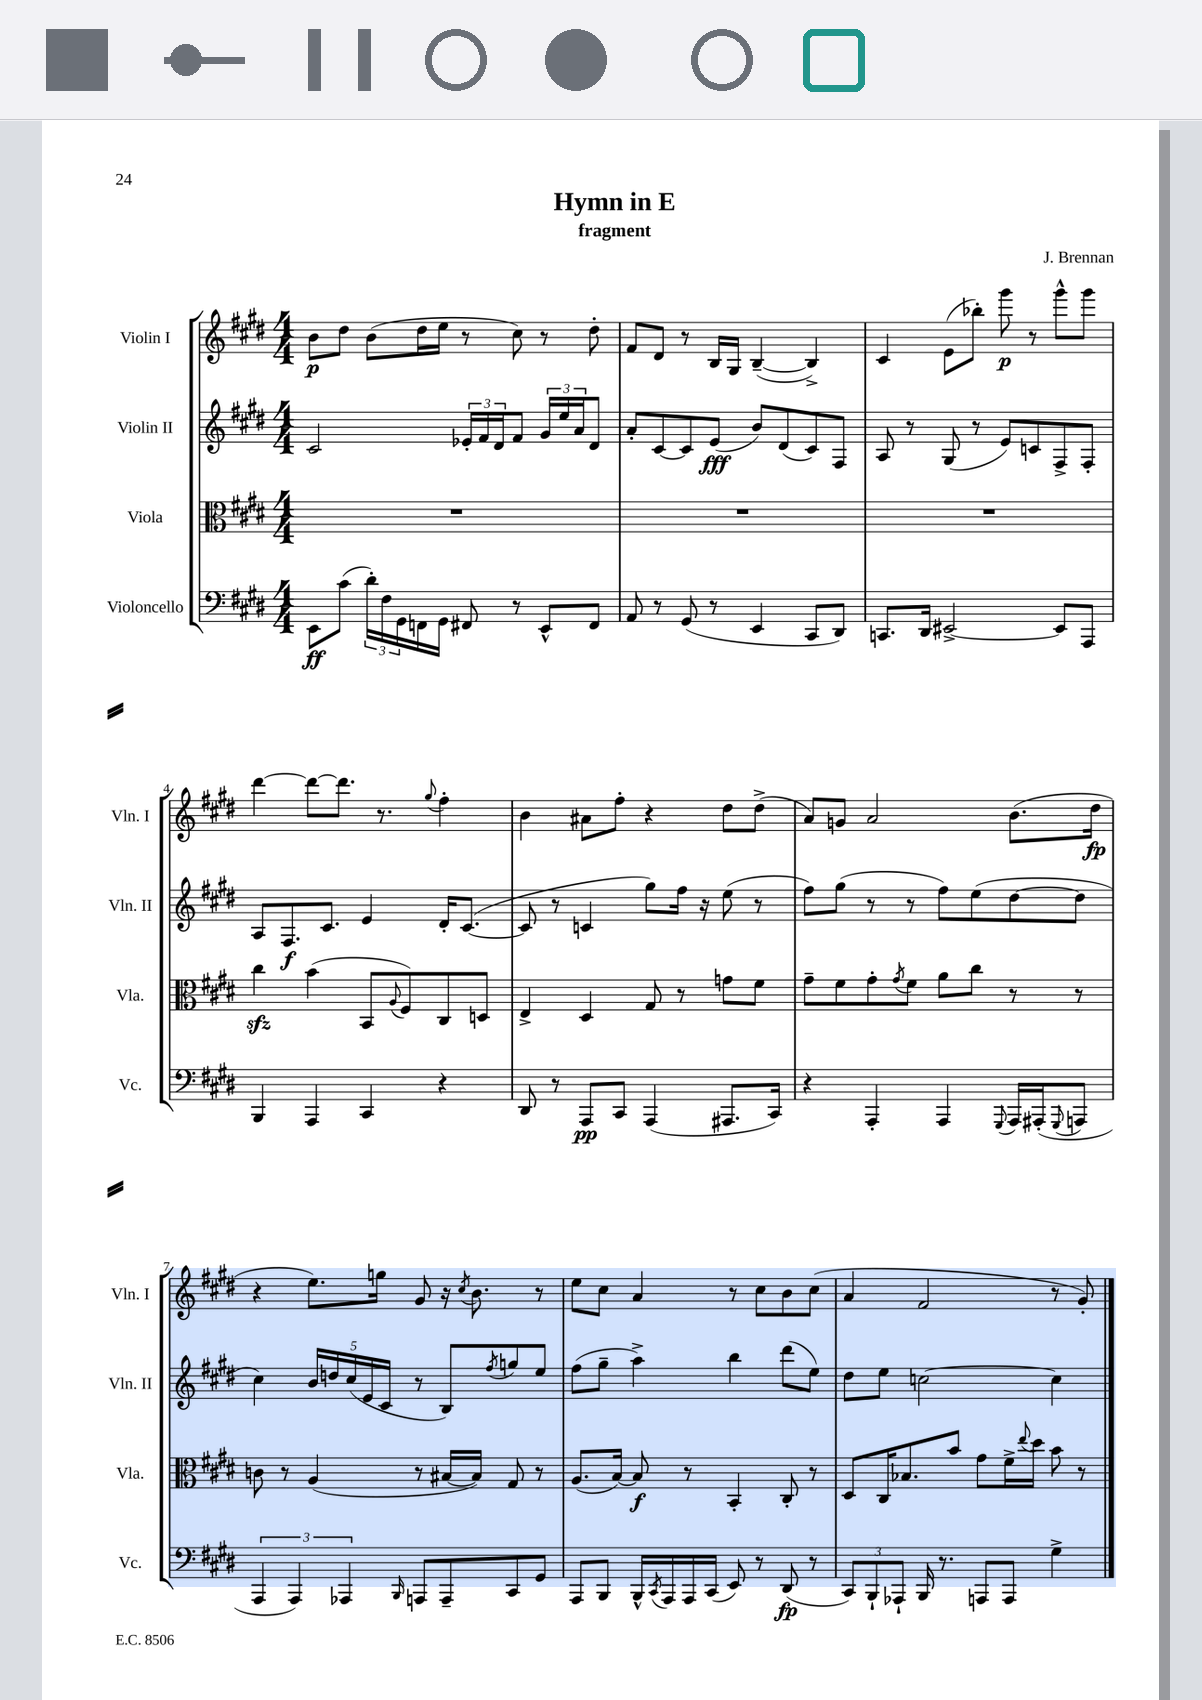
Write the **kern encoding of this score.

**kern	**kern	**kern	**kern
*staff4	*staff3	*staff2	*staff1
*clefF4	*clefC3	*clefG2	*clefG2
*k[f#c#g#d#]	*k[f#c#g#d#]	*k[f#c#g#d#]	*k[f#c#g#d#]
*M4/4	*M4/4	*M4/4	*M4/4
8EE	1r	2c#	8b
(8c#	.	.	8dd#
24d#')	.	.	(8b
24F#	.	.	.
24GG#	.	.	.
16FF	.	.	16dd#
16GG#	.	.	16ee
8FF#	.	24e-'	8r
.	.	24f#	.
.	.	24d#	.
8r	.	8f#	8cc#)
8EE^^	.	24g#	8r
.	.	24ee	.
.	.	24a	.
8FF#	.	8d#	8dd#'
=	=	=	=
8AA	1r	8a'	8f#
8r	.	[8c#	8d#
(8GG#	.	8c#]	8r
8r	.	(8e	16B
.	.	.	16G#
4EE	.	8b)	([4B~
.	.	(8d#	.
8CC#	.	8c#)	4B^])
8DD#)	.	8F#	.
=	=	=	=
8.CC	1r	8A	4c#
.	.	8r	.
16DD#	.	.	.
[2EE#^	.	(8G#	(8e
.	.	8r	8bb-')
.	.	8e)	8ggg#
.	.	8c	8r
8EE#]	.	8F#^	8ggg#^^
8AAA	.	8F#'	8ggg#
=	=	=	=
4BBB	4cc#	8A	[4ddd#
.	.	8.F#	.
4AAA	(4b	.	8ddd#_
.	.	8.c#	.
.	.	.	8.ddd#]
4CC#	8BB	4e	.
.	.	.	8.r
.	8qqA	.	.
.	8F#)	.	.
.	.	.	8qqgg#
4r	8C#	16d#'	4ff#'
.	.	([8.c#	.
.	8D	.	.
=	=	=	=
8DD#	4E^	8c#]	4b
8r	.	8r	.
8AAA	4D#	4c	8a#
8CC#	.	.	8ff#'
(4AAA	8G#	8gg#)	4r
.	8r	16ff#	.
.	.	16r	.
8.AAA#	8g	(8ee	8dd#
.	8f#	8r	(8dd#^
16CC#)	.	.	.
=	=	=	=
4r	8g#~	8ff#)	8a)
.	8f#	(8gg#	8g
4AAA'	8g#'	8r	2a
.	8qg#	.	.
.	8f#	8r	.
4AAA	8a	8ff#)	.
.	8cc#	(8ee	.
8qqGGG#	.	.	.
16AAA	8r	[8dd#	(8.b
(16AAA#'	.	.	.
8qqGGG#	.	.	.
8AAA	8r	8dd#]	.
.	.	.	16dd#
=	=	=	=
6AAA	8c	4cc#)	4r
.	8r	.	.
6AAA)	.	.	.
.	(4A	20b	8.ee)
.	.	20dd	.
6AAA-	.	.	.
.	.	(20cc#	.
.	.	20e	.
.	.	.	16gg
.	.	20c#	.
16qqBBB	.	.	.
8AAA	8r	8r	8g#
8AAA~	[16B#	8B)	16r
.	.	.	8qcc#
.	16B#])	.	8.b
.	.	8qff#	.
8CC#	8G#	8gg	.
8GG#	8r	8ee	8r
=	=	=	=
8AAA	(8.A	(8ff#	8ee
8BBB	.	8gg#~	8cc#
.	[16B)	.	.
16BBB^^	8B]	4aa^)	4a
8qCC#	.	.	.
16AAA	.	.	.
16AAA	8r	.	.
(16CC#	.	.	.
8EE)	4BB'	4bb	8r
8r	.	.	8cc#
(8DD#	8C#'	(8ddd#	8b
8r	8r	8ee)	(8cc#
=	=	=	=
12CC#)	8D#	8dd#	4a
12BBB`	.	.	.
.	16C#	8ee	.
12AAA-`	.	.	.
.	8.B-	.	.
16BBB	.	[2cc	2f#
8.r	.	.	.
.	8b	.	.
8AAA	8g#	.	.
8AAA	16f#^	.	.
.	8qqee	.	.
.	16dd#	.	.
4G#^	8b	4cc]	8r
.	8r	.	8g#')
==	==	==	==
*-	*-	*-	*-
